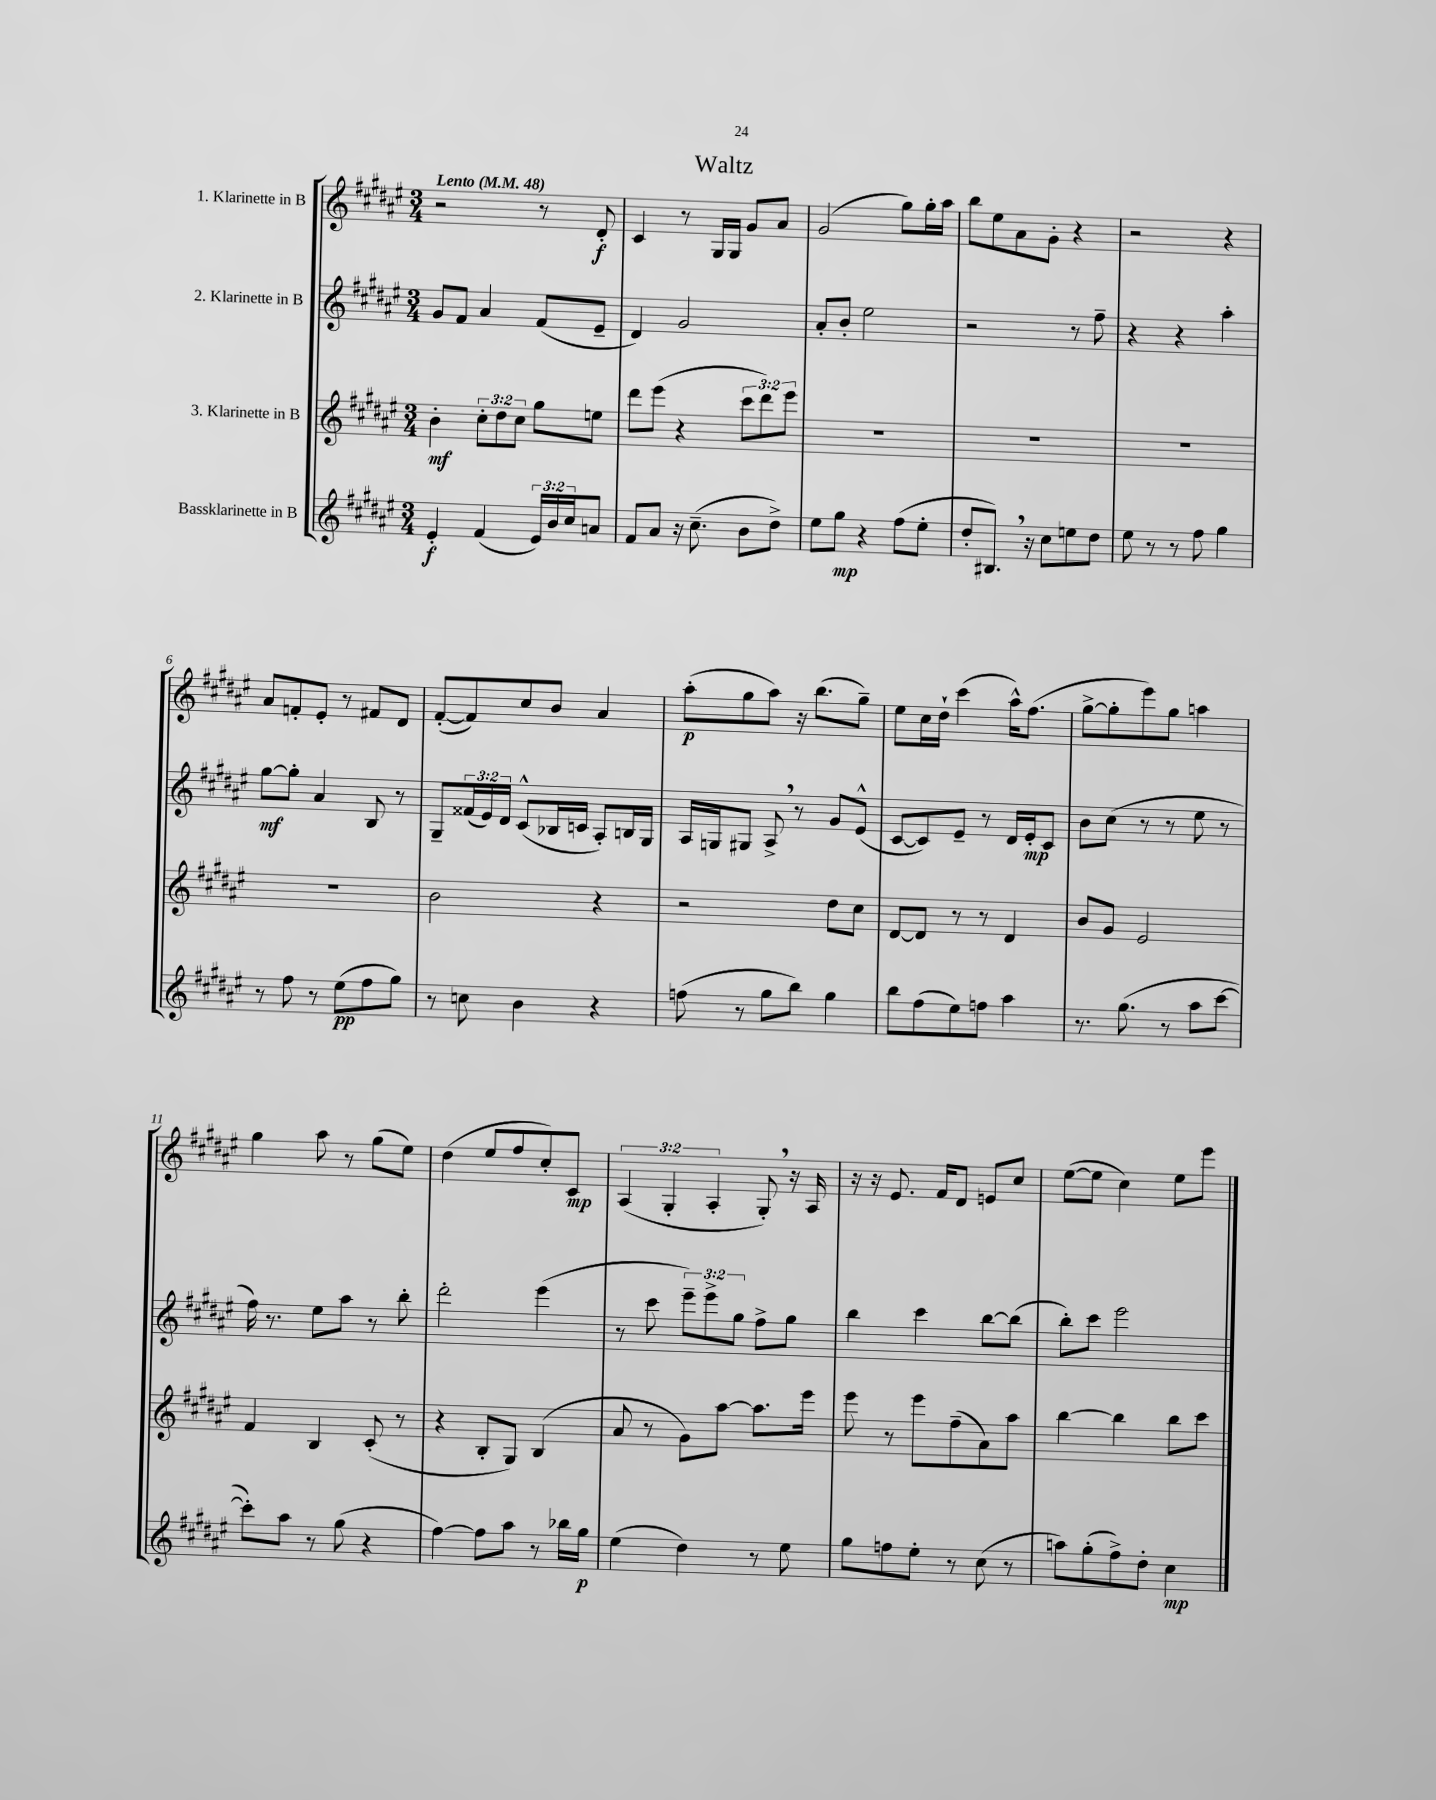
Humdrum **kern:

**kern	**kern	**kern	**kern
*staff4	*staff3	*staff2	*staff1
*clefG2	*clefG2	*clefG2	*clefG2
*k[f#c#g#d#a#e#]	*k[f#c#g#d#a#e#]	*k[f#c#g#d#a#e#]	*k[f#c#g#d#a#e#]
*M3/4	*M3/4	*M3/4	*M3/4
*MM48	*MM48	*MM48	*MM48
4e#'	4b'	8g#	2r
.	.	8f#	.
(4f#	12cc#'	4a#	.
.	12dd#	.	.
.	12cc#	.	.
24e#)	8gg#	(8f#	8r
24b	.	.	.
24cc#	.	.	.
8a	8ee	8e#~	8d#'
=	=	=	=
8f#	8ddd#	4d#)	4c#
8a#	(8eee#	.	.
16r	4r	2g#	8r
(8.cc#~	.	.	.
.	.	.	16G#
.	.	.	16G#
8b	12ccc#	.	8g#
.	12ddd#)	.	.
8dd#^)	.	.	8a#
.	12eee#	.	.
=	=	=	=
8ee#	2.r	8a#'	(2g#
8gg#	.	8b'	.
4r	.	2ee#	.
(8ff#	.	.	8gg#)
8ee#'	.	.	16gg#'
.	.	.	16aa#
=	=	=	=
8dd#'	2.r	2r	8bb
8.B#)	.	.	8ee#
.	.	.	8a#
16r	.	.	.
8cc#	.	.	8g#'
8ee	.	8r	4r
8dd#	.	8ff#~	.
=	=	=	=
8ee#	2.r	4r	2r
8r	.	.	.
8r	.	4r	.
8ff#	.	.	.
4gg#	.	4aa#'	4r
=	=	=	=
8r	2.r	[8gg#	8a#
8ff#	.	8gg#']	8f'
8r	.	4a#	8e#'
(8ee#	.	.	8r
8ff#	.	8B	8f#
8gg#)	.	8r	8d#
=	=	=	=
8r	2b	8G#~	([8f#'
8cc	.	(24f##	8f#])
.	.	24e#)	.
.	.	24d#	.
4b	.	(8c#^^	8cc#
.	.	16B-	8b
.	.	16c	.
4r	4r	8A#')	4a#
.	.	16B	.
.	.	16G#	.
=	=	=	=
(8ff	2r	16A#	(8aa#'
.	.	16G	.
8r	.	8G#	8gg#
8gg#	.	8A#^	8aa#)
8bb)	.	8r	16r
.	.	.	(8.bb
4gg#	8dd#	8g#	.
.	8cc#	(8e#^^	8gg#~)
=	=	=	=
8bb	[8d#	[8c#	8ee#
(8ff#	8d#]	8c#])	16cc#
.	.	.	16dd#`
8ee#)	8r	8e#~	(4ccc#
8ff	8r	8r	.
4aa#	4d#	16d#	16aa#^^)
.	.	16e#'	(8.ff#
.	.	8c#	.
=	=	=	=
8.r	8b	8b	[8gg#^
.	8g#	(8cc#	8gg#']
(8.gg#	.	.	.
.	2e#	8r	8eee#)
8r	.	8r	8gg#
8aa#	.	8ee#	4aa
[8ccc#	.	8r	.
=	=	=	=
8ccc#'])	4f#	16ff#)	4gg#
.	.	8.r	.
8aa#	.	.	.
8r	4B	8ee#	8aa#
(8gg#	.	8aa#	8r
4r	(8c#'	8r	(8gg#
.	8r	8bb'	8ee#)
=	=	=	=
[4ff#)	4r	2ddd#'	(4dd#
8ff#]	8B'	.	8ee#
8aa#	8G#)	.	8ff#
8r	(4B	(4eee#	8cc#')
16bb-	.	.	8c#
16gg#	.	.	.
=	=	=	=
(4ee#	8a#	8r	(6A#
.	8r	8ccc#	.
.	.	.	6G#'
4dd#)	8g#)	12eee#~)	.
.	.	12eee#^	6A#'
.	[8aa#	.	.
.	.	12gg#	.
8r	8.aa#]	8ff#^	8G#')
8ee#	.	8gg#	16r
.	16eee#	.	16A#
=	=	=	=
8gg#	8eee#	4bb	16r
.	.	.	16r
8ff	8r	.	8.e#
8ee#'	8eee#	4ccc#	.
.	.	.	16f#
8r	(8ff#~	.	8d#
(8cc#	8a#)	[8bb	8e
8r	8aa#	(8bb]	8cc#
=	=	=	=
8aa)	[4bb	8bb')	([8ee#
(8gg#'	.	8ccc#	8ee#]
8ff#^)	4bb]	2eee#	4cc#)
8dd#'	.	.	.
4cc#	8bb	.	8ee#
.	8ccc#	.	8eee#
==	==	==	==
*-	*-	*-	*-
